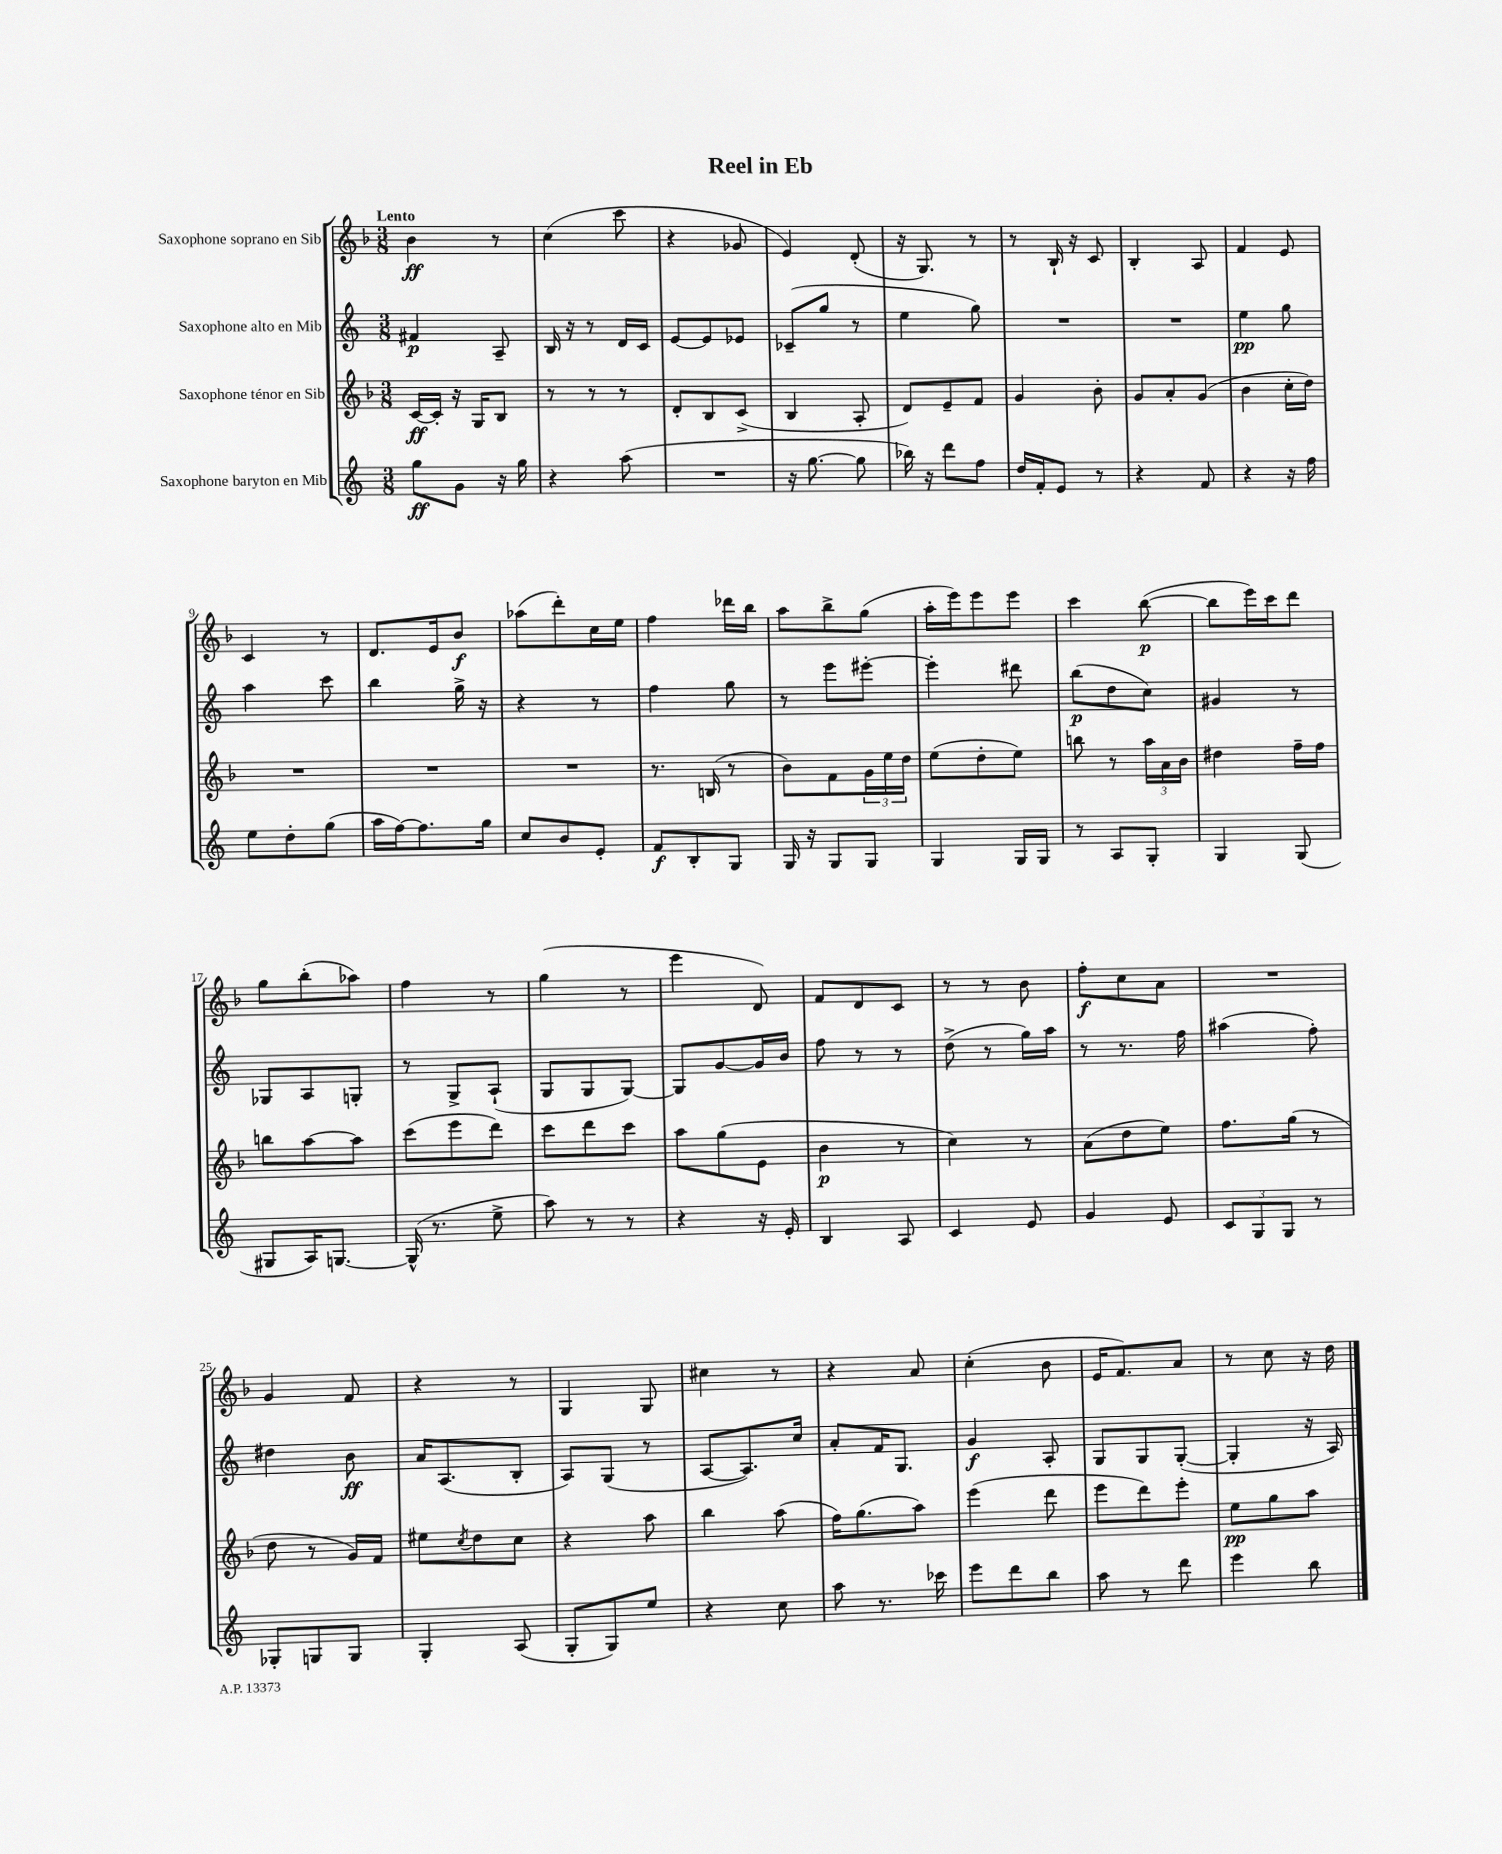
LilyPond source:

\header { title = "Reel in Eb" }
<<
\new StaffGroup <<
\new Staff = "s0" \with { instrumentName = "Saxophone soprano en Sib" } {
    \clef treble \key f \major \numericTimeSignature \time 3/8 \tempo "Lento"
    bes'4\ff r8 |
    c''4( c'''8 |
    r4 ges'8 |
    e'4) d'8-.( |
    r16 g8.) r8 |
    r8 bes16-! r16 c'8 |
    bes4-. a8 |
    f'4 e'8 |
    c'4 r8 |
    d'8. e'16 bes'8\f |
    aes''8( d'''8-.) c''16 e''16 |
    f''4 des'''16 bes''16 |
    a''8 bes''8-> g''8( |
    a''16-. e'''16) e'''8 e'''8 |
    c'''4 bes''8~\p( |
    bes''8 e'''16) c'''16 d'''8 |
    g''8 bes''8-.( aes''8) |
    f''4 r8 |
    g''4( r8 |
    e'''4 d'8) |
    f'8 d'8 c'8 |
    r8 r8 bes'8 |
    f''8-.\f c''8 a'8 |
    R4. |
    g'4 f'8 |
    r4 r8 |
    g4 g8 |
    cis''4 r8 |
    r4 a'8 |
    c''4-.( bes'8 |
    e'16 f'8.) a'8 |
    r8 c''8 r16 d''16 \bar "|." |
}
\new Staff = "s1" \with { instrumentName = "Saxophone alto en Mib" } {
    \clef treble \key c \major \numericTimeSignature \time 3/8
    fis'4\p a8-- |
    b16 r16 r8 d'16 c'16 |
    e'8~ e'8 ees'8 |
    ces'8--( g''8 r8 |
    e''4 g''8) |
    R4. |
    R4. |
    e''4\pp g''8 |
    a''4 c'''8 |
    b''4 g''16-> r16 |
    r4 r8 |
    f''4 g''8 |
    r8 e'''8 eis'''8~-. |
    eis'''4-. dis'''8 |
    b''8\p( d''8 c''8) |
    gis'4 r8 |
    ges8 a8 g8-. |
    r8 g8-> a8-!( |
    g8 g8 g8~) |
    g8 g'8~ g'16 b'16 |
    f''8 r8 r8 |
    d''8->( r8 g''16) a''16 |
    r8 r8. f''16 |
    ais''4( f''8-.) |
    dis''4 b'8\ff |
    a'16 a8.( b8-. |
    a8) g8( r8 |
    a8~ a8.) c''16 |
    a'8-. f'16 g8. |
    g'4\f a8-. |
    g8 g8 g8~-.( |
    g4-. r16 a16) \bar "|." |
}
\new Staff = "s2" \with { instrumentName = "Saxophone ténor en Sib" } {
    \clef treble \key f \major \numericTimeSignature \time 3/8
    c'16~\ff c'16-. r16 g16 bes8 |
    r8 r8 r8 |
    d'8-. bes8 c'8->( |
    bes4 a8-. |
    d'8) e'8-- f'8 |
    g'4 bes'8-. |
    g'8 a'8-. g'8( |
    bes'4 c''16-. d''16) |
    R4. |
    R4. |
    R4. |
    r8. b16( r8 |
    bes'8) f'8 \tuplet 3/2 { g'16 e''16 d''16 } |
    e''8( d''8-. e''8) |
    b''8 r8 \tuplet 3/2 { a''16 a'16 bes'16 } |
    dis''4 f''16-- f''16 |
    b''8 a''8~ a''8 |
    c'''8( e'''8 d'''8) |
    c'''8 d'''8 c'''8 |
    a''8 g''8( e'8 |
    bes'4\p r8 |
    c''4) r8 |
    a'8( d''8 e''8) |
    f''8. g''16( r8 |
    d''8 r8 g'16) f'16 |
    eis''8 \acciaccatura { c''8 } d''8 c''8 |
    r4 a''8 |
    bes''4 a''8( |
    f''16) g''8.( a''8) |
    e'''4( d'''8 |
    e'''8 d'''8) e'''8-. |
    e''8\pp g''8 a''8 \bar "|." |
}
\new Staff = "s3" \with { instrumentName = "Saxophone baryton en Mib" } {
    \clef treble \key c \major \numericTimeSignature \time 3/8
    g''8\ff g'8 r16 g''16 |
    r4 a''8( |
    R4. |
    r16 g''8.~ g''8 |
    bes''16) r16 d'''8 f''8 |
    d''16 f'16-. e'8 r8 |
    r4 f'8 |
    r4 r16 f''16 |
    e''8 d''8-. g''8( |
    a''16 f''16~) f''8. g''16 |
    c''8 b'8 e'8-. |
    f'8\f b8-. g8 |
    g16 r16 g8 g8 |
    g4 g16 g16 |
    r8 a8 g8-. |
    g4 g8( |
    gis8 a16) g8.~ |
    g16-^( r8. e''8-> |
    a''8) r8 r8 |
    r4 r16 e'16-. |
    b4 a8 |
    c'4 e'8 |
    g'4 e'8 |
    \tuplet 3/2 { c'8 g8 g8 } r8 |
    ges8-. g8 g8 |
    g4-. a8( |
    g8-. g8) e''8 |
    r4 c''8 |
    a''8 r8. ces'''16 |
    e'''8 d'''8 b''8 |
    a''8 r8 d'''8 |
    e'''4 b''8 \bar "|." |
}
>>
>>
